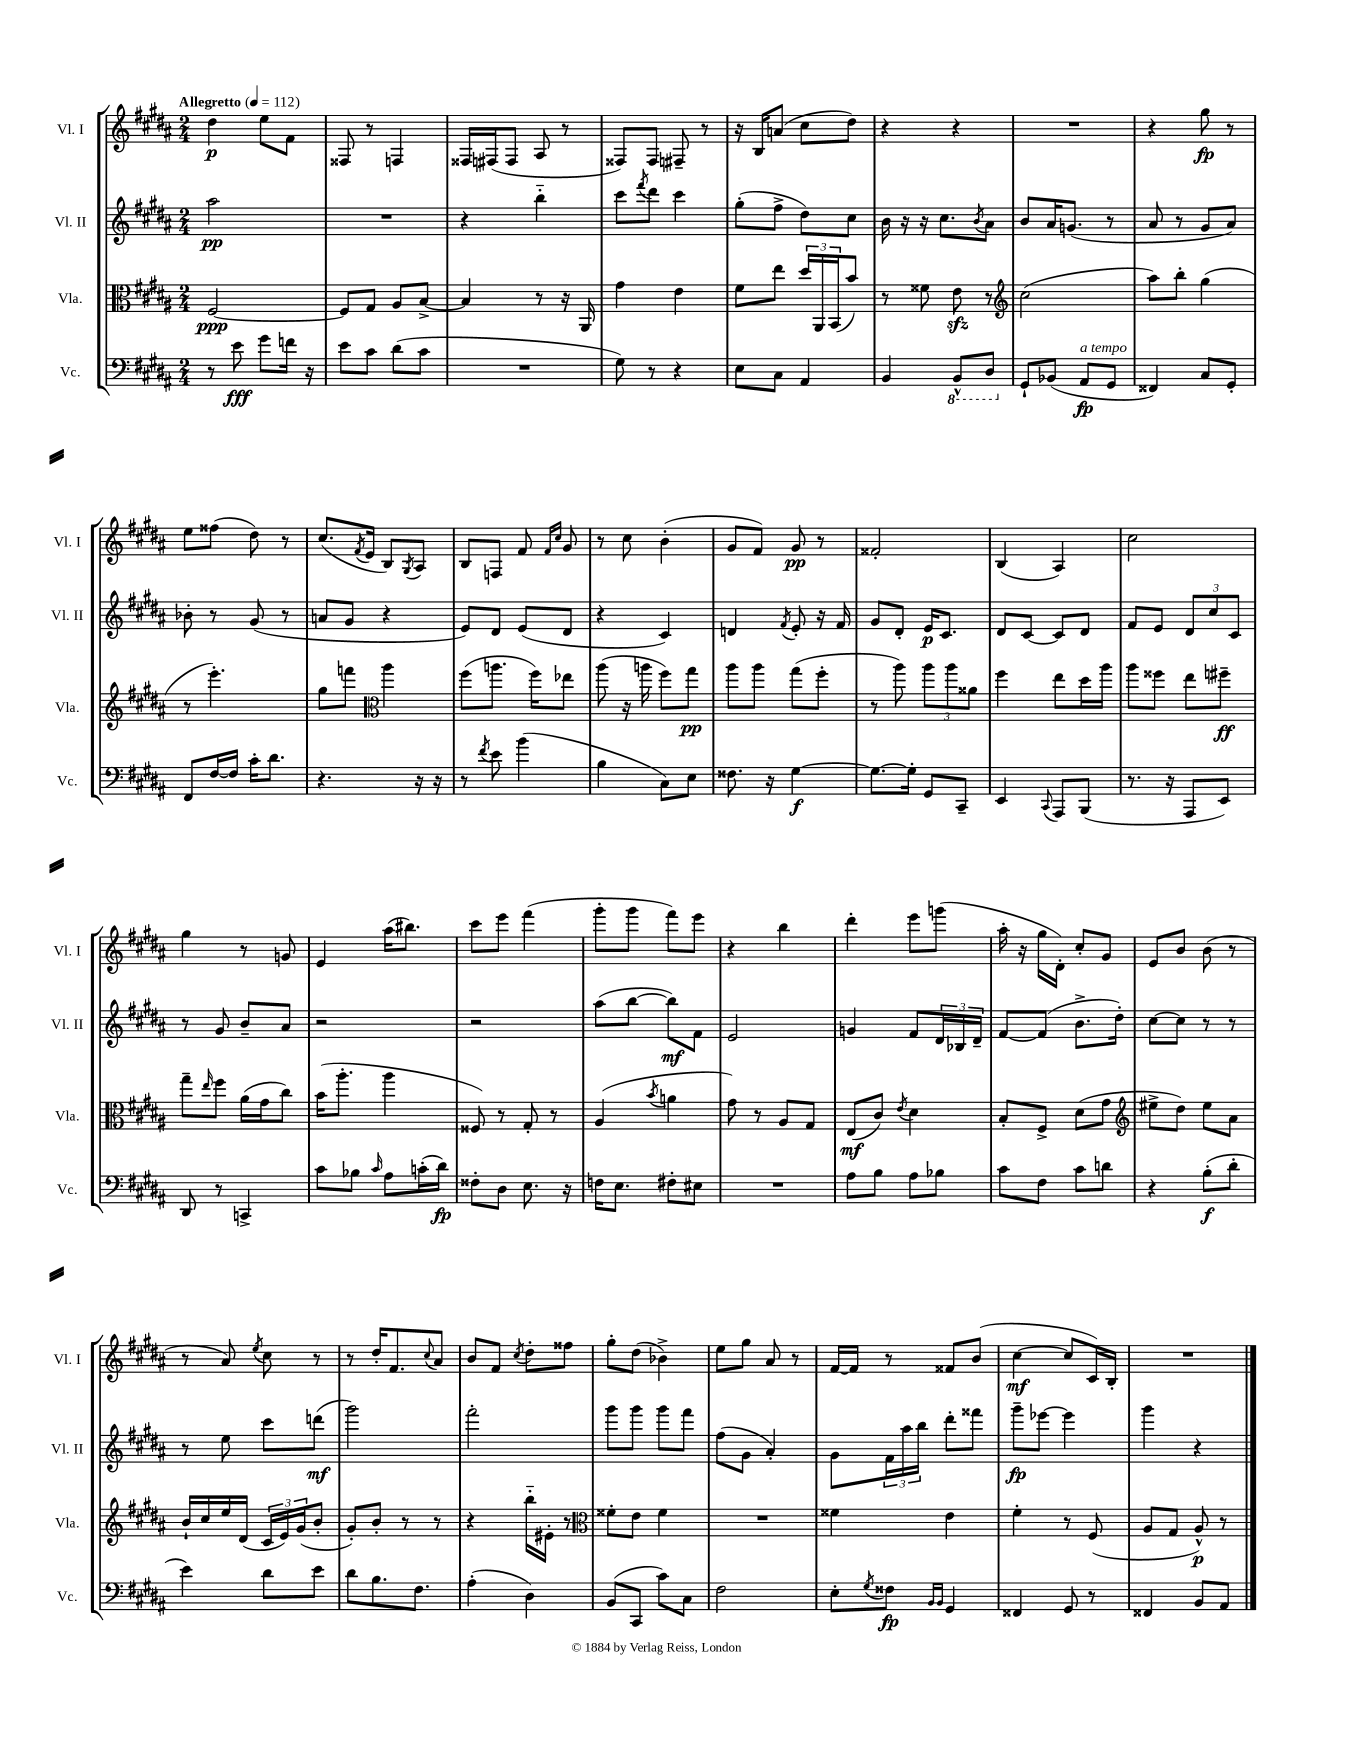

**kern	**kern	**kern	**kern
*staff4	*staff3	*staff2	*staff1
*clefF4	*clefC3	*clefG2	*clefG2
*k[f#c#g#d#a#]	*k[f#c#g#d#a#]	*k[f#c#g#d#a#]	*k[f#c#g#d#a#]
*M2/4	*M2/4	*M2/4	*M2/4
*MM112	*MM112	*MM112	*MM112
8r	[2F#	2aa#	4dd#
8e	.	.	.
8g#	.	.	8ee
16f	.	.	8f#
16r	.	.	.
=	=	=	=
8e	8F#]	2r	8F##
8c#	8G#	.	8r
(8d#	8A#	.	4F
8c#	[8B^	.	.
=	=	=	=
2r	4B]	4r	16F##
.	.	.	(16F#
.	.	.	8F#
.	8r	4bb'~	8A#
.	16r	.	8r
.	16AA#	.	.
=	=	=	=
8G#)	4g#	8ccc#	8F##)
.	.	8qfff#	.
8r	.	8ddd#	8F##
4r	4e	4ccc#	8F#~
.	.	.	8r
=	=	=	=
8E	8f#	(8gg#'	16r
.	.	.	16B
8C#	8ee	8ff#^	(8a
4AA#	24dd#	8dd#)	8cc#
.	24AA#	.	.
.	(24BB	.	.
.	8b)	8cc#	8dd#)
=	=	=	=
4BB	8r	16b	4r
.	.	16r	.
.	8f##	16r	.
.	.	8.cc#	.
8BBB^^	8e	.	4r
.	.	8qb	.
8DD#	8r	8a#	.
=	=	=	=
*	*clefG2	*	*
8GG#`	(2cc#	8b	2r
(8BB-	.	16a#	.
.	.	(8.g	.
8AA#	.	.	.
8GG#	.	8r	.
=	=	=	=
4FF##)	8aa#)	8a#	4r
.	8bb'	8r	.
8C#	(4gg#	8g#	8gg#
8GG#'	.	8a#)	8r
=	=	=	=
8FF#	8r	8b-'	8ee
[16F#	4.eee')	8r	(8ff##
16F#]	.	.	.
16c#'	.	(8g#	8dd#)
8.d#	.	.	.
.	.	8r	8r
=	=	=	=
4.r	8gg#	8a	(8.cc#
.	8fff	8g#	.
.	.	.	8qf#
.	.	.	16e
*	*clefC3	*	*
.	4aa#	4r	8B)
.	.	.	8qG#
16r	.	.	8A#
16r	.	.	.
=	=	=	=
8r	(8ff#	8e)	8B
8qf#	.	.	.
8e	8.aa	8d#	8F
(4b	.	(8e	8f#
.	16ff#)	.	.
.	.	.	16qqf#
.	.	.	16qqcc#
.	8ee-	8d#	8g#
=	=	=	=
4B	(8aa#	4r	8r
.	16r	.	8cc#
.	16aa	.	.
8C#)	8ff#)	4c#)	(4b'
8E	8gg#	.	.
=	=	=	=
8.F##	8aa#	4d	8g#
.	8aa#	.	8f#)
16r	.	.	.
.	.	8qf#	.
[4G#	(8gg#	8e'	8g#
.	8ff#'	16r	8r
.	.	16f#	.
=	=	=	=
8.G#_	8r	8g#	2f##'
.	8aa#)	8d#'	.
16G#']	.	.	.
8GG#	12aa#	16e	.
.	.	8.c#	.
.	12aa#	.	.
8CC#~	.	.	.
.	12a##	.	.
=	=	=	=
4EE	4ff#	8d#	(4B
.	.	[8c#	.
8qqCC#	.	.	.
8AAA#	8ee	8c#]	4A#)
(8BBB	16dd#	8d#	.
.	16aa#	.	.
=	=	=	=
8.r	8aa#	8f#	2cc#
.	8ff##	8e	.
16r	.	.	.
8AAA#	8ee	12d#	.
.	.	12cc#	.
8EE)	8ff#~	.	.
.	.	12c#	.
=	=	=	=
8DD#	8gg#~	8r	4gg#
.	16qqee	.	.
8r	8ff#	8g#	.
4CC^	(16a#	8b~	8r
.	16g#	.	.
.	8cc#)	8a#	8g
=	=	=	=
8c#	(16b	2r	4e
.	8.aa#'	.	.
8B-	.	.	.
16qqc#	.	.	.
8A#	4aa#	.	(16aa#
.	.	.	8.bb#)
(16c'	.	.	.
16d#)	.	.	.
=	=	=	=
8F##'	8F##)	2r	8ccc#
8D#	8r	.	8eee
8.E	8G#'	.	(4fff#
.	8r	.	.
16r	.	.	.
=	=	=	=
16F	(4A#	(8aa#	8ggg#'
8.E	.	.	.
.	.	[8bb	8ggg#
.	8qb	.	.
8F#'	4a	8bb])	8fff#)
8E#	.	8f#	8eee
=	=	=	=
2r	8g#)	2e	4r
.	8r	.	.
.	8A#	.	4bb
.	8G#	.	.
=	=	=	=
8A#	(8E	4g	4ddd#'
8B	8c#)	.	.
.	8qe	.	.
8A#	4d#	8f#	8eee
8B-	.	24d#	(8ggg
.	.	24B-	.
.	.	24d#~	.
=	=	=	=
8c#	8B'	[8f#	16aa#'
.	.	.	16r
8F#	8F#^	(8f#]	16gg#
.	.	.	16d#')
8c#	(8d#	8.b^	8cc#'
8d	8g#	.	8g#
.	.	16dd#')	.
=	=	=	=
*	*clefG2	*	*
4r	8ee#^	[8cc#	8e
.	8dd#)	8cc#]	8b
(8B'	8ee#	8r	(8b
8d#'	8a#	8r	8r
=	=	=	=
4e)	16b`	8r	8r
.	16cc#	.	.
.	16ee	8ee	8a#)
.	(16d#	.	.
.	.	.	8qee
8d#	24c#	8ccc#	8cc#
.	24e)	.	.
.	(24g#	.	.
8e	8b'	(8ddd	8r
=	=	=	=
8d#	8g#')	2ggg#)	8r
8.B	8b'	.	16dd#'
.	.	.	8.f#
.	8r	.	.
8.F#	.	.	.
.	.	.	8qqcc#
.	8r	.	8a#
=	=	=	=
(4A#'	4r	2fff#'	8b
.	.	.	8f#
.	.	.	8qcc#
4D#)	16bb'~	.	8dd#'
.	16e#'	.	.
.	8r	.	8ff##
=	=	=	=
*	*clefC3	*	*
(8BB	8f##'	8ggg#	8gg#'
8CC#	8e	8ggg#	(8dd#
8c#)	4f##	8ggg#	4b-^)
8C#	.	8fff#	.
=	=	=	=
2F#	2r	(8ff#	8ee
.	.	8g#	8gg#
.	.	4a#')	8a#
.	.	.	8r
=	=	=	=
8E'	4f##	8g#	[16f#
.	.	.	16f#]
8qG#	.	.	.
8F##	.	24f#	8r
.	.	24aa#	.
.	.	24bb	.
16qqBB	.	.	.
16qqBB	.	.	.
4GG#	4e	8ddd#'	8f##
.	.	8fff##	(8b
=	=	=	=
4FF##	4f#'	8ggg#~	[4cc#
.	.	[8eee-	.
8GG#	8r	4eee-]	8cc#]
8r	(8F#	.	16c#)
.	.	.	16B'
=	=	=	=
4FF##	8A#	4ggg#	2r
.	8G#	.	.
8BB	8A#^^)	4r	.
8AA#	8r	.	.
==	==	==	==
*-	*-	*-	*-
